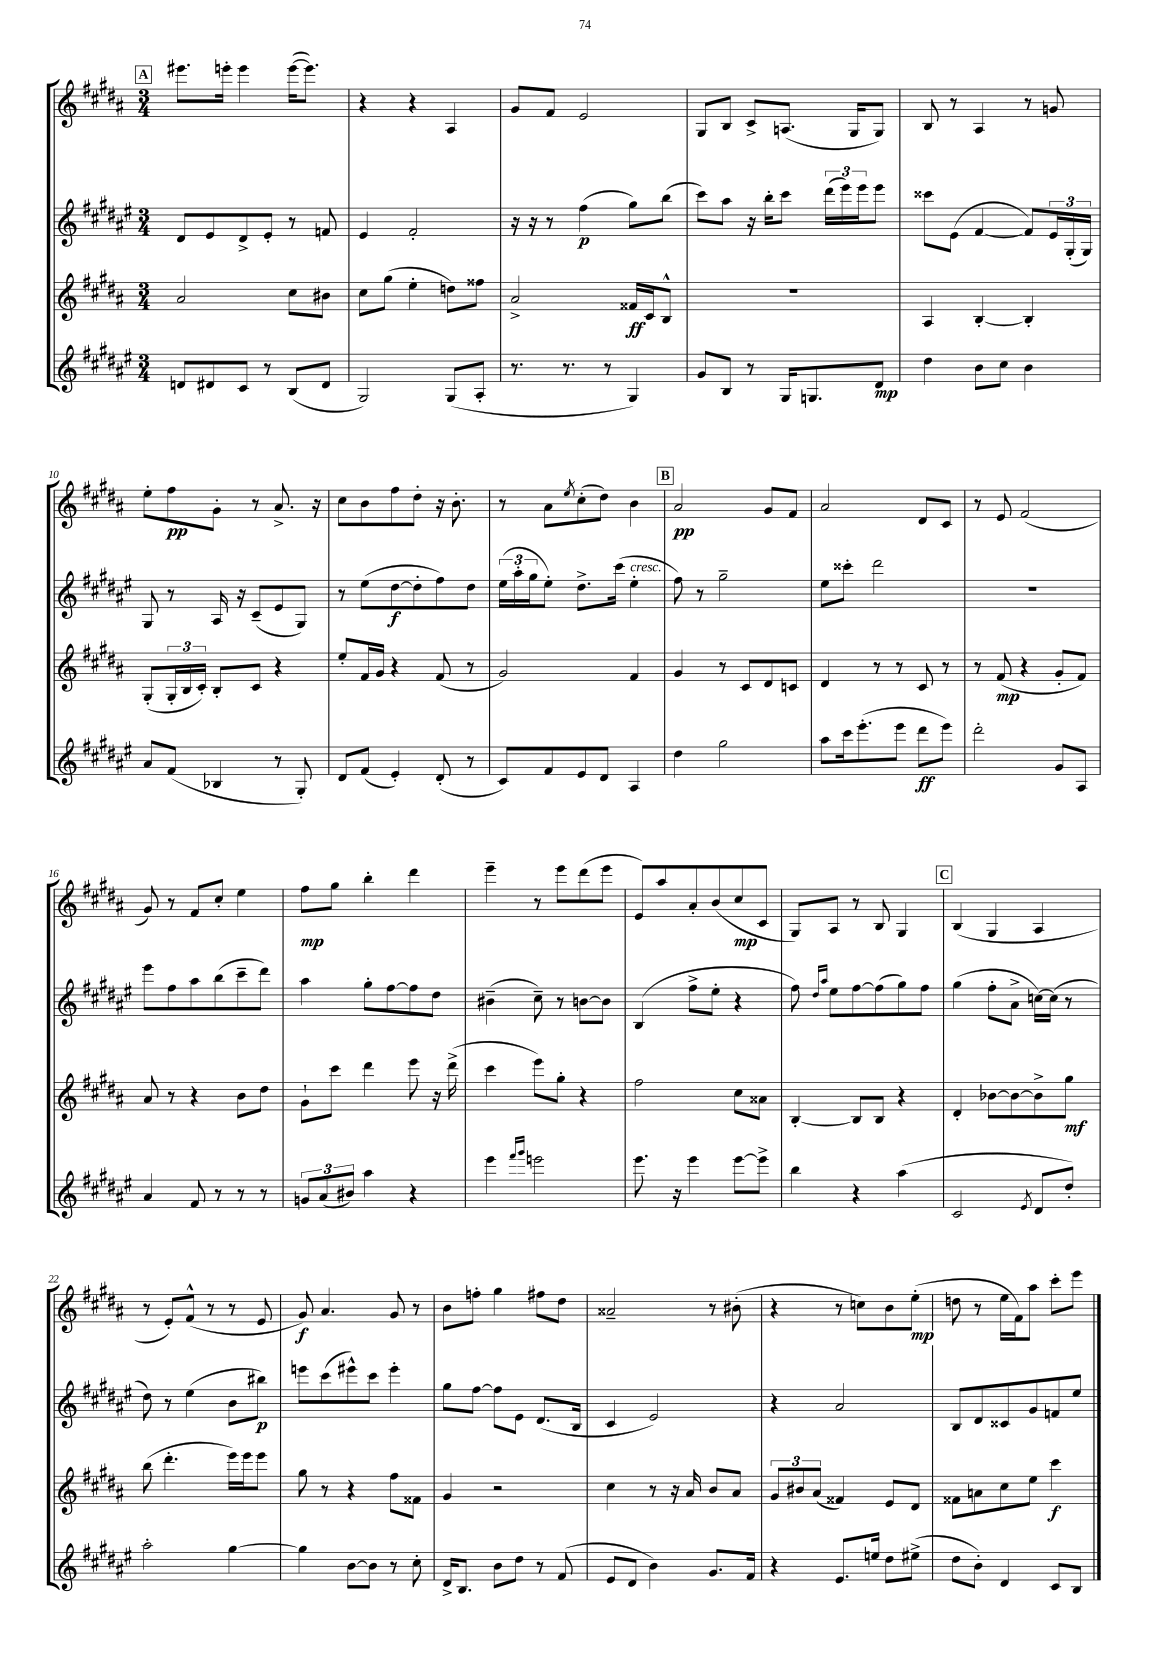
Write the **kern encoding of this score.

**kern	**kern	**kern	**kern
*staff4	*staff3	*staff2	*staff1
*clefG2	*clefG2	*clefG2	*clefG2
*k[f#c#g#d#a#e#]	*k[f#c#g#d#a#]	*k[f#c#g#d#a#e#]	*k[f#c#g#d#a#]
*M3/4	*M3/4	*M3/4	*M3/4
8d	2a#	8d#	8.eee#
8d#	.	8e#	.
.	.	.	16eee'
8c#	.	8d#^	4eee
8r	.	8e#'	.
(8B	8cc#	8r	([16eee
.	.	.	8.eee])
8d#	8b#	8f	.
=	=	=	=
2G#)	8cc#	4e#	4r
.	(8gg#	.	.
.	4ee'	2f#'	4r
(8G#	8dd)	.	4A#
8A#'	8ff##	.	.
=	=	=	=
8.r	2a#^	16r	8g#
.	.	16r	.
.	.	8r	8f#
8.r	.	.	.
.	.	(4ff#	2e
8r	.	.	.
4G#)	16f##	8gg#)	.
.	16c#	.	.
.	8B^^	(8bb	.
=	=	=	=
8g#	2.r	8ccc#)	8G#
8B	.	8aa#	8B
8r	.	16r	8c#^
.	.	16bb'	.
16G#	.	8ccc#	(8.A
8.G	.	.	.
.	.	(24ddd#	.
.	.	24eee#)	.
.	.	.	16G#
.	.	24eee#	.
8d#	.	8eee#	8G#)
=	=	=	=
4dd#	4A#	8ccc##	8B
.	.	(8e#	8r
8b	[4B'	[4f#	4A#
8cc#	.	.	.
4b	4B']	8f#])	8r
.	.	24e#	8g
.	.	(24G#'	.
.	.	24G#)	.
=	=	=	=
8a#	(8G#'	8G#	8ee'
(8f#	24G#'	8r	8ff#
.	24B	.	.
.	24c#')	.	.
4B-	8B'	16A#	8g#'
.	.	16r	.
.	8c#	(8c#~	8r
8r	4r	8e#	8.a#^
8G#')	.	8G#)	.
.	.	.	16r
=	=	=	=
8d#	8ee'	8r	8cc#
(8f#	16f#	(8ee#	8b
.	16g#	.	.
4e#')	4r	[8dd#	8ff#
.	.	8dd#']	8dd#'
(8d#'	(8f#	8ff#)	16r
.	.	.	8.b'
8r	8r	8dd#	.
=	=	=	=
8c#)	2g#)	(24ee#	8r
.	.	24aa#'	.
.	.	24gg#	.
8f#	.	8ee#')	8a#
.	.	.	8qee
8e#	.	8.dd#^	(8cc#'
8d#	.	.	8dd#)
.	.	(16ccc#	.
4A#	4f#	4ee#'	4b
=	=	=	=
4dd#	4g#	8ff#)	2a#
.	.	8r	.
2gg#	8r	2gg#~	.
.	8c#	.	.
.	8d#	.	8g#
.	8c	.	8f#
=	=	=	=
8aa#	4d#	8ee#	2a#
16ccc#	.	8ccc##'	.
(8.eee#'	.	.	.
.	8r	2ddd#	.
8eee#	8r	.	.
8ddd#	8c#	.	8d#
8eee#)	8r	.	8c#
=	=	=	=
2ddd#'	8r	2.r	8r
.	(8f#	.	8e
.	4r	.	(2f#
8g#	8g#'	.	.
8A#	8f#)	.	.
=	=	=	=
4a#	8a#	8eee#	8g#)
.	8r	8ff#	8r
8f#	4r	8aa#	8f#
8r	.	(8bb	8cc#'
8r	8b	8ccc#~	4ee
8r	8dd#	8ddd#)	.
=	=	=	=
12g	8g#`	4aa#	8ff#
(12a#	.	.	.
.	8ccc#	.	8gg#
12b#)	.	.	.
4aa#	4ddd#	8gg#'	4bb'
.	.	[8ff#	.
4r	8eee	8ff#]	4ddd#
.	16r	8dd#	.
.	(16ddd#^	.	.
=	=	=	=
4eee#	4ccc#	(4b#~	4eee~
16qqfff#	.	.	.
16qqggg#	.	.	.
2eee	8eee)	8cc#~)	8r
.	8gg#'	8r	8eee
.	4r	[8b	(8ddd#
.	.	8b]	8eee
=	=	=	=
8.eee#	2ff#	(4B	8e)
.	.	.	8aa#
16r	.	.	.
4eee#	.	8ff#^	8a#'
.	.	8ee#'	(8b
[8eee#	8cc#	4r	8cc#
8eee#^]	8a##	.	8c#
=	=	=	=
4bb	[4B'	8ff#)	8G#)
.	.	16qqdd#	.
.	.	16qqaa#	.
.	.	8ee#	8A#
4r	8B]	[8ff#	8r
.	8B	(8ff#]	8B
(4aa#	4r	8gg#)	4G#
.	.	8ff#	.
=	=	=	=
2c#	4d#'	(4gg#	(4B
.	[8b-	8ff#'	4G#
.	8b-_	8a#^	.
8qe#	.	.	.
8d#	8b-^]	[16cc)	4A#
.	.	(16cc]	.
8dd#')	8gg#	8r	.
=	=	=	=
2aa#'	(8bb	8dd#)	8r
.	4.ddd#'	8r	8e')
.	.	(4ee#	(8f#^^
.	.	.	8r
[4gg#	16eee)	8b	8r
.	16eee	.	.
.	8eee	8bb#)	8e
=	=	=	=
4gg#]	8gg#	8eee	8g#)
.	8r	(8ccc#	4.a#
[8b	4r	8eee#^^)	.
8b]	.	8ccc#	.
8r	8ff#	4eee#'	8g#
8cc#'	8f##	.	8r
=	=	=	=
16d#^	4g#	8gg#	8b
8.B	.	.	.
.	.	[8ff#	8ff'
8b	2r	8ff#]	4gg#
8dd#	.	8e#	.
8r	.	(8.d#	8ff#
(8f#	.	.	8dd#
.	.	16B	.
=	=	=	=
8e#	4cc#	4c#	2a##~
8d#	.	.	.
4b)	8r	2e#)	.
.	16r	.	.
.	16a#	.	.
8.g#	8b	.	8r
.	8a#	.	(8b#'
16f#	.	.	.
=	=	=	=
4r	12g#	4r	4r
.	12b#	.	.
.	(12a#	.	.
8.e#	4f##)	2a#	8r
.	.	.	8cc)
16ee	.	.	.
8dd#	8e	.	8b
(8ee#^	8d#	.	(8ee'
=	=	=	=
8dd#	8f##	8B	8dd
8b')	8a	8d#	8r
4d#	8cc#	8c##	16ee
.	.	.	16f#)
.	8ee	8g#	8aa#
8c#	4ccc#	8f	8ccc#'
8B	.	8ee#	8eee
==	==	==	==
*-	*-	*-	*-
